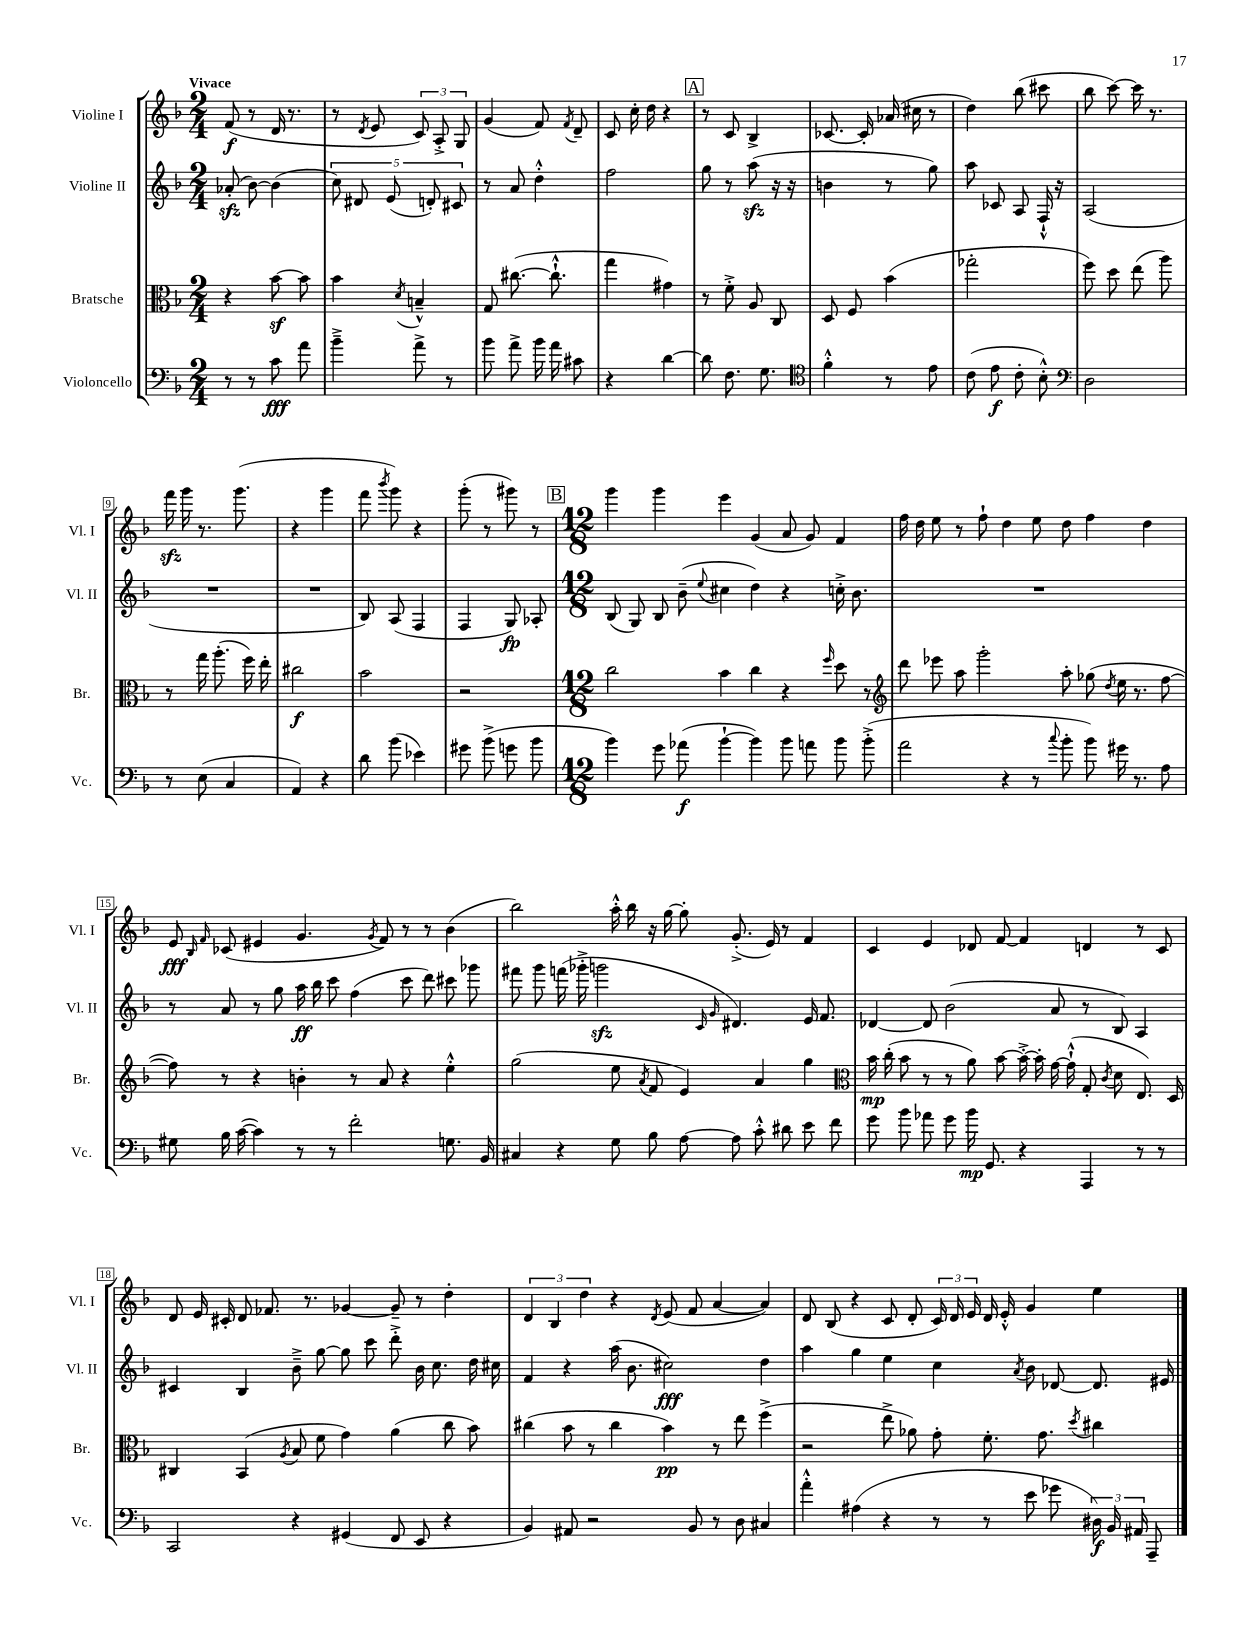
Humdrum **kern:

**kern	**kern	**kern	**kern
*staff4	*staff3	*staff2	*staff1
*clefF4	*clefC3	*clefG2	*clefG2
*k[b-]	*k[b-]	*k[b-]	*k[b-]
*M2/4	*M2/4	*M2/4	*M2/4
8r	4r	(8a-'	(8f
8r	.	[8b-)	8r
8c	[8b-	(4b-]	16d
.	.	.	8.r
8a	8b-]	.	.
=	=	=	=
4b-~^	4b-	10cc)	8r
.	.	10d#	.
.	.	.	8qd
.	.	.	8e
.	.	(10e	.
.	8qd	.	.
8a^	4B~^^	.	12c)
.	.	10d')	.
.	.	.	12A'^
8r	.	.	.
.	.	10c#	.
.	.	.	12G
=	=	=	=
8b-	8G	8r	(4g
8a^	([8.cc#	8a	.
16b-	.	4dd'^^	8f)
16a	8.cc#`^^]	.	.
.	.	.	8qf
8c#	.	.	8d~
=	=	=	=
4r	4gg	2ff	8c
.	.	.	16cc'
.	.	.	16dd
[4d	4g#)	.	4r
=	=	=	=
8d]	8r	8gg	8r
8.F	8f'^	8r	8c
.	8A	(8aa	4B-^
8.G	.	.	.
.	8C	16r	.
.	.	16r	.
=	=	=	=
*clefC4	*	*	*
4f'^^	8D	4b	[8.c-
.	8F	.	.
.	.	.	16c-']
8r	(4b-	8r	(16a-
.	.	.	16cc#
8e	.	8gg)	8r
=	=	=	=
(8c	2gg-'	8aa	4dd)
8e	.	8c-	.
8c'	.	8A	(8bb-
8B-'^^)	.	16F`^^	8ccc#
.	.	16r	.
=	=	=	=
*clefF4	*	*	*
2D	8ff)	(2A	8bb-
.	8dd	.	[8ccc)
.	(8ee	.	16ccc]
.	.	.	8.r
.	8aa)	.	.
=	=	=	=
8r	8r	2r	16fff
.	.	.	16ggg
(8E	16gg	.	8.r
.	(8.aa'	.	.
4C	.	.	.
.	.	.	(8.ggg
.	16ff)	.	.
.	16ee'	.	.
=	=	=	=
4AA)	2cc#	2r	4r
4r	.	.	4ggg
=	=	=	=
8d	2b-	8B-)	8fff
.	.	.	8qbbb-
(8b-	.	(8A	8ggg)
4e-)	.	4F	4r
=	=	=	=
8g#	2r	4F	(8ggg'
(8b-^	.	.	8r
8g	.	8G)	8ggg#)
8b-	.	8A-'	8r
=	=	=	=
*M12/8	*M12/8	*M12/8	*M12/8
4b-)	2cc	(8B-	4ggg
.	.	8G)	.
8g	.	8B-	4ggg
(8a-	.	(8b-~	.
.	.	8qqee	.
[4b-`	4b-	4cc#	4eee
4b-])	4cc	4dd)	(4g
8b-	4r	4r	8a
8a	.	.	8g)
.	16qqff	.	.
8b-	8dd	16cc'^	4f
.	.	8.b-	.
(8b-'^	8r	.	.
=	=	=	=
*	*clefG2	*	*
2a	8ddd	1.r	16ff
.	.	.	16dd
.	8eee-	.	8ee
.	8aa	.	8r
.	2ggg'	.	8ff`
4r	.	.	4dd
8r	.	.	8ee
8qqcc	.	.	.
8b-'	8aa'	.	8dd
8b-)	(8gg-	.	4ff
.	8qdd	.	.
16g#	16ee	.	.
8.r	8.r	.	.
.	.	.	4dd
8A	[8ff	.	.
=	=	=	=
8G#	8ff])	8r	8e
.	.	.	16qqB-
.	.	.	16qqf
16B-	8r	8a	(8c-
([16c	.	.	.
4c])	4r	8r	4e#
.	.	8gg	.
8r	4b'	16aa	4.g
.	.	16bb-	.
8r	.	8ccc	.
2f'	8r	(4ff	.
.	.	.	8qg
.	8a	.	8f)
.	4r	8ccc	8r
.	.	8ddd)	8r
8.G	4ee'^^	8ccc#	(4b-
.	.	8ggg-	.
16BB-	.	.	.
=	=	=	=
4C#	(2gg	8fff#	2bb-)
.	.	8ggg	.
4r	.	(16fff	.
.	.	16ggg-'^	.
.	.	2ggg	.
8G	8ee	.	16aa'^^
.	.	.	16bb-
.	8qa	.	.
8B-	8f	.	16r
.	.	.	[16gg
[8A	4e)	.	8gg']
.	.	16qqc	.
.	.	16qqg	.
8A]	.	4.d#)	(8.g'^
8c'^^	4a	.	.
.	.	.	16e)
8d#	.	.	8r
8e	4gg	16e	4f
.	.	8.f	.
8f	.	.	.
=	=	=	=
*	*clefC3	*	*
8g	16b-	[4d-	4c
.	(16cc'	.	.
8b-	8b-	.	.
8a-	8r	8d-]	4e
8g	8r	(2b-	.
16b-	8a)	.	8d-
8.GG	.	.	.
.	[8b-	.	[8f
4r	16b-'^_	.	4f]
.	16b-']	.	.
.	[16g	8a	.
.	(16g`^^]	.	.
4AAA	8G'	8r	4d
.	8qc	.	.
.	8d	8B-)	.
8r	8.E)	4A	8r
8r	.	.	8c
.	16D	.	.
=	=	=	=
2CC	4C#	4c#	8d
.	.	.	16e
.	.	.	16c#'
.	(4BB-	4B-	8d
.	.	.	8.f-
.	8qA	.	.
4r	8B-	8b-~^	.
.	.	.	8.r
.	8f	[8gg	.
(4GG#	4g)	8gg]	[4g-
.	.	8ccc	.
8FF	(4a	8ddd'^	8g-~]
8EE	.	16b-	8r
.	.	8.cc	.
4r	8cc	.	4dd'
.	8b-)	16dd	.
.	.	16cc#	.
=	=	=	=
4BB-)	(4cc#	4f	6d
.	.	.	6B-
8AA#	8b-	4r	.
.	.	.	6dd
2r	8r	.	.
.	4cc#	(16aa	4r
.	.	8.b-	.
.	.	.	8qd
.	4b-)	2cc#)	(8e
8BB-	.	.	8f
8r	8r	.	[4a
8D	8ee	.	.
4C#	(4ff^	4dd	4a])
=	=	=	=
4a'^^	2r	4aa	8d
.	.	.	(8B-
(4A#	.	4gg	4r
4r	8ee^	4ee	8c
.	8a-)	.	8d'
8r	8g'	4cc	24c)
.	.	.	24d
.	.	.	24e
8r	8.f'	.	16d
.	.	.	16e'^^
.	.	8qa	.
8e	.	8b-	4g
.	8.g	.	.
8g-	.	[8d-	.
.	8qdd	.	.
24D#)	4cc#	8.d-]	4ee
24BB-	.	.	.
24AA#	.	.	.
8AAA~	.	.	.
.	.	16e#	.
==	==	==	==
*-	*-	*-	*-
